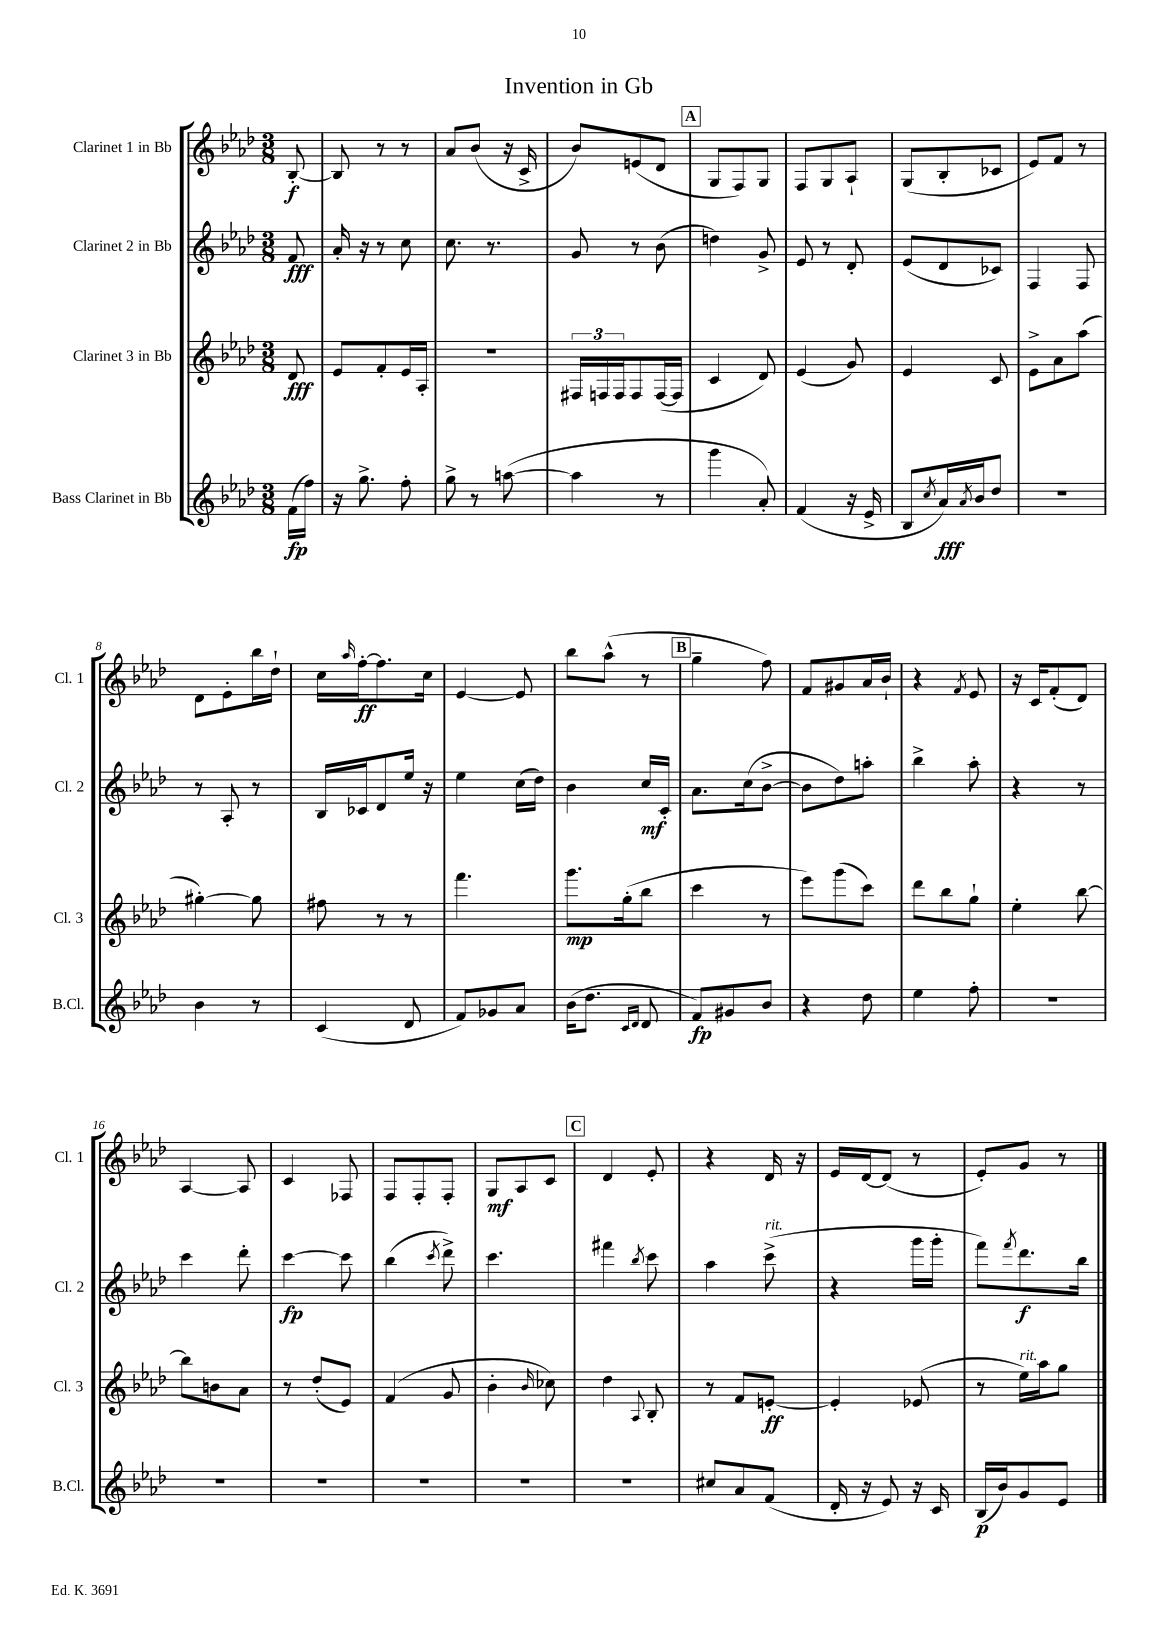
\header { title = "Invention in Gb" }
<<
\new StaffGroup <<
\new Staff = "s0" \with { instrumentName = "Clarinet 1 in Bb" shortInstrumentName = "Cl. 1" } {
    \clef treble \key aes \major \numericTimeSignature \time 3/8 \partial 8
    bes8~-.\f |
    bes8 r8 r8 |
    aes'8 bes'8( r16 c'16-> |
    bes'8) e'8( des'8 |
    \mark \markup { \box "A" } g8 f8) g8 |
    f8 g8 aes8-! |
    g8( bes8-. ces'8 |
    ees'8) f'8 r8 |
    des'8 ees'8-. bes''16 des''16-! |
    c''16 \grace { aes''16 } f''16~-.\ff f''8. c''16 |
    ees'4~ ees'8 |
    bes''8 aes''8-^( r8 |
    \mark \markup { \box "B" } g''4-- f''8) |
    f'8 gis'8 aes'16 bes'16-! |
    r4 \acciaccatura { f'8 } ees'8 |
    r16 c'16 f'8-.( des'8) |
    aes4~ aes8 |
    c'4 fes8 |
    f8 f8-. f8-. |
    g8\mf aes8 c'8 |
    \mark \markup { \box "C" } des'4 ees'8-. |
    r4 des'16 r16 |
    ees'16 des'16~ des'8( r8 |
    ees'8-.) g'8 r8 \bar "|." |
}
\new Staff = "s1" \with { instrumentName = "Clarinet 2 in Bb" shortInstrumentName = "Cl. 2" } {
    \clef treble \key aes \major \numericTimeSignature \time 3/8 \partial 8
    f'8\fff |
    aes'16-. r16 r8 c''8 |
    c''8. r8. |
    g'8 r8 bes'8( |
    \mark \markup { \box "A" } d''4) g'8-> |
    ees'8 r8 des'8-. |
    ees'8( des'8 ces'8) |
    f4 f8 |
    r8 aes8-. r8 |
    bes16 ces'16 des'8 ees''16 r16 |
    ees''4 c''16( des''16) |
    bes'4 c''16\mf c'16-. |
    \mark \markup { \box "B" } aes'8. c''16( bes'8~-> |
    bes'8 des''8) a''8-. |
    bes''4-> aes''8-. |
    r4 r8 |
    c'''4 des'''8-. |
    c'''4~\fp c'''8 |
    bes''4( \acciaccatura { c'''8 } des'''8->) |
    c'''4. |
    \mark \markup { \box "C" } fis'''4 \acciaccatura { bes''8 } c'''8 |
    aes''4 c'''8->^\markup { \italic "rit." }( |
    r4 g'''16 g'''16-. |
    f'''8) \acciaccatura { f'''8 } des'''8.\f bes''16 \bar "|." |
}
\new Staff = "s2" \with { instrumentName = "Clarinet 3 in Bb" shortInstrumentName = "Cl. 3" } {
    \clef treble \key aes \major \numericTimeSignature \time 3/8 \partial 8
    des'8\fff |
    ees'8 f'8-. ees'16 aes16-. |
    R4. |
    \tuplet 3/2 { fis16 f16 f16 } f8 f16~( f16 |
    \mark \markup { \box "A" } c'4 des'8) |
    ees'4( g'8) |
    ees'4 c'8 |
    ees'8-> aes'8 aes''8( |
    gis''4~-.) gis''8 |
    fis''8 r8 r8 |
    f'''4. |
    g'''8.\mp g''16-.( bes''8 |
    \mark \markup { \box "B" } c'''4 r8 |
    ees'''8) g'''8( c'''8) |
    des'''8 bes''8 g''8-! |
    ees''4-. bes''8~ |
    bes''8 b'8 aes'8 |
    r8 des''8-.( ees'8) |
    f'4( g'8 |
    bes'4-. \grace { bes'16 } ces''8) |
    \mark \markup { \box "C" } des''4 \appoggiatura { aes8 } bes8-. |
    r8 f'8 e'8~-.\ff |
    e'4-. ees'8( |
    r8 ees''16^\markup { \italic "rit." }) aes''16 g''8 \bar "|." |
}
\new Staff = "s3" \with { instrumentName = "Bass Clarinet in Bb" shortInstrumentName = "B.Cl." } {
    \clef treble \key aes \major \numericTimeSignature \time 3/8 \partial 8
    f'16\fp( f''16) |
    r16 g''8.-> f''8-. |
    g''8-> r8 a''8~( |
    a''4 r8 |
    \mark \markup { \box "A" } g'''4 aes'8-.) |
    f'4( r16 ees'16-> |
    bes8 \acciaccatura { c''8 } aes'16\fff) \acciaccatura { aes'8 } bes'16 des''8 |
    R4. |
    bes'4 r8 |
    c'4( des'8 |
    f'8) ges'8 aes'8 |
    bes'16( des''8. \grace { c'16 des'16 } des'8 |
    \mark \markup { \box "B" } f'8\fp) gis'8 bes'8 |
    r4 des''8 |
    ees''4 f''8-. |
    R4. |
    R4. |
    R4. |
    R4. |
    R4. |
    \mark \markup { \box "C" } R4. |
    cis''8 aes'8 f'8( |
    des'16-. r16 ees'8) r16 c'16 |
    bes16\p( bes'16) g'8 ees'8 \bar "|." |
}
>>
>>
